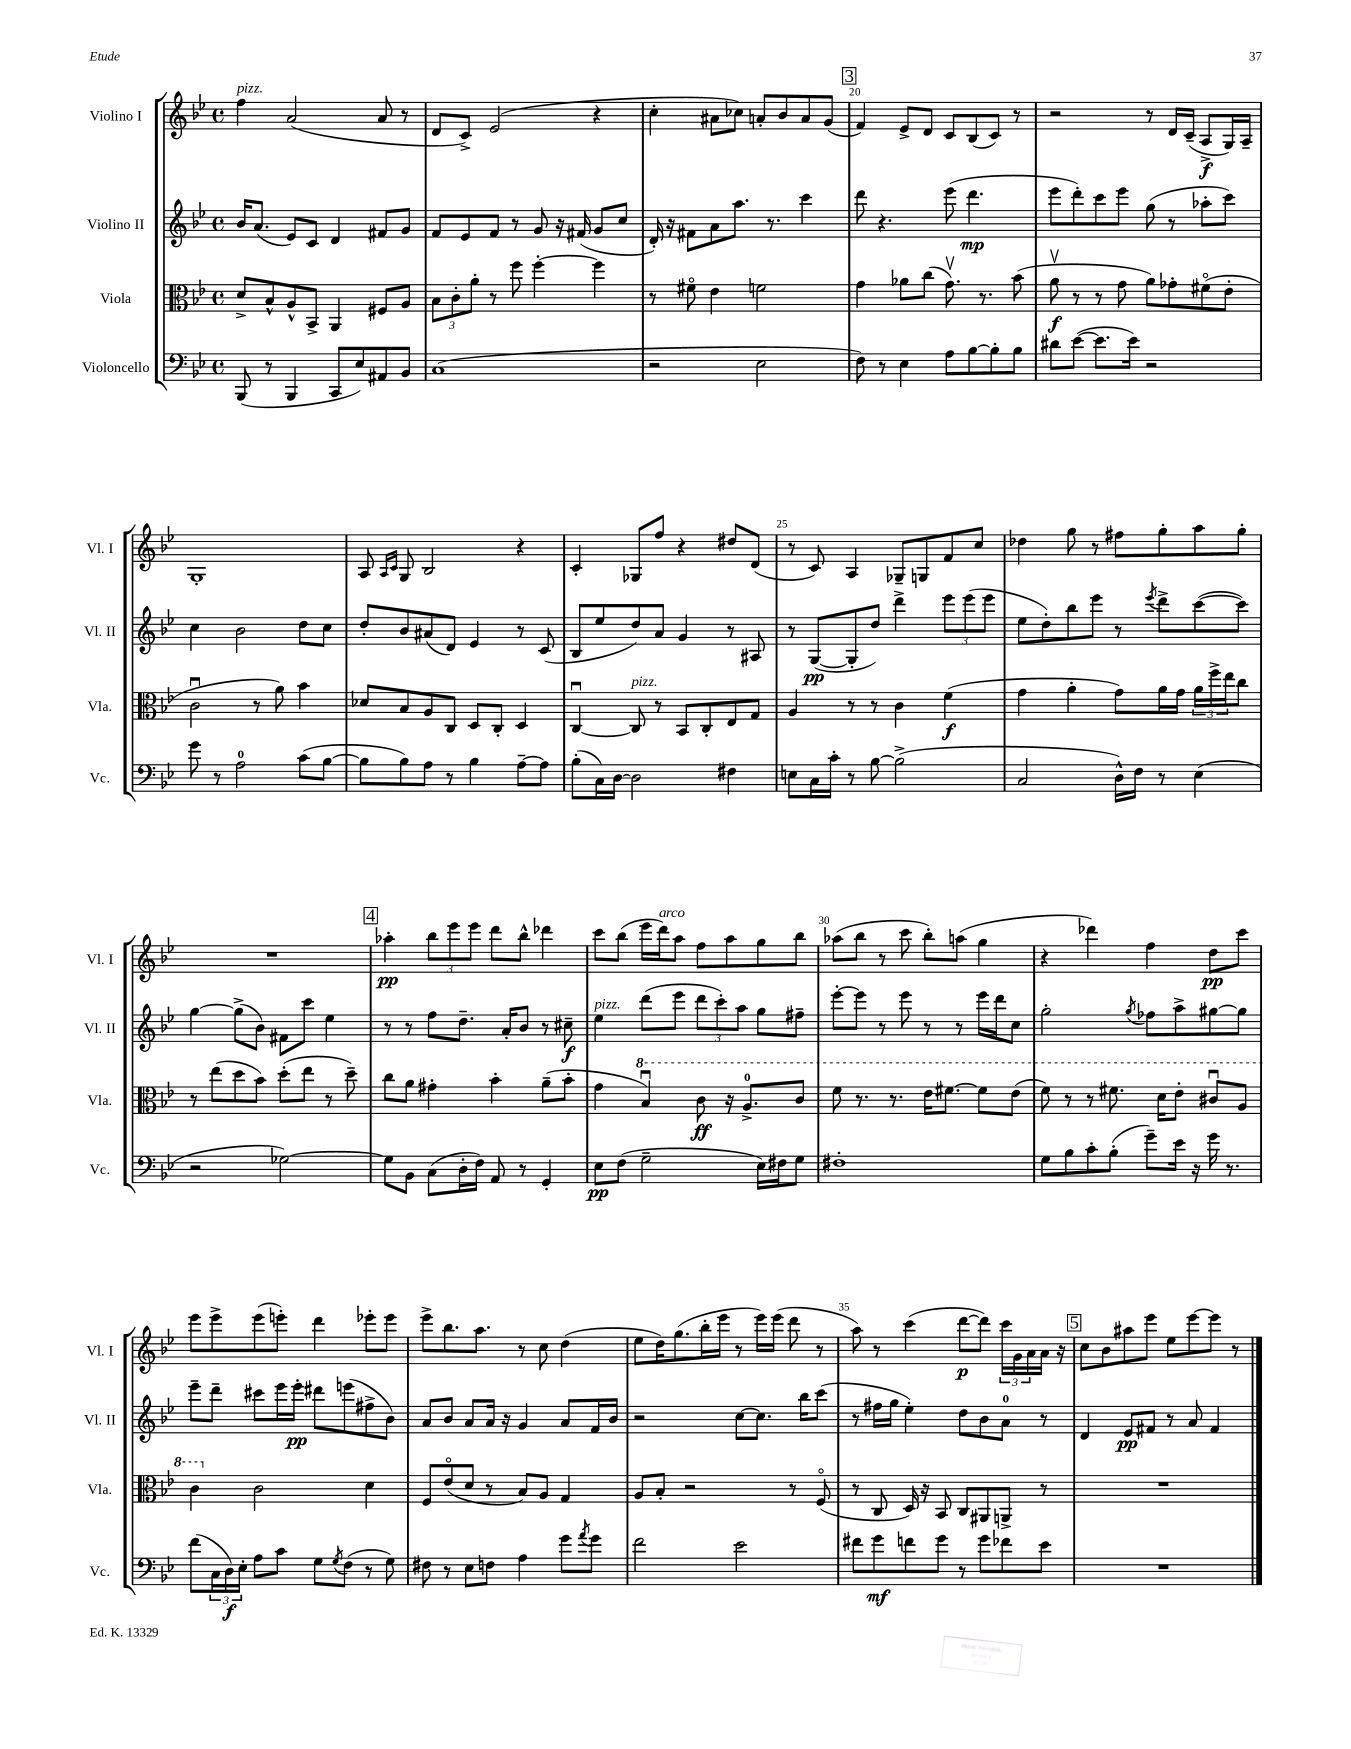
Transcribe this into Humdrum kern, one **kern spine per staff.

**kern	**kern	**kern	**kern
*staff4	*staff3	*staff2	*staff1
*clefF4	*clefC3	*clefG2	*clefG2
*k[b-e-]	*k[b-e-]	*k[b-e-]	*k[b-e-]
*M4/4	*M4/4	*M4/4	*M4/4
*met(c)	*met(c)	*met(c)	*met(c)
(8BBB-/	8d^/L	16b-/LK	4ff\
.	.	(8.a/J	.
8r	8B-^^/	.	.
4BBB-/	8A^^/	8e-/L)	(2a/
.	8BB-^/J	8c/J	.
8CC/L	4AA/	4d/	.
8E-/)	.	.	.
8AA#/	8F#/L	8f#/L	8a/
8BB-/J	8A/J	8g/J	8r
=	=	=	=
(1C	12B-\L	8f/L	8d/L
.	12c'\	.	.
.	.	8e-/	8c^/J)
.	12a'\J	.	.
.	8r	8f/J	(2e-/
.	8ff\	8r	.
.	[4ff'\	8g/	.
.	.	16r	.
.	.	(16f#/	.
.	4ff\]	8g/L	4r
.	.	8cc/J	.
=	=	=	=
2r	8r	16d'/)	4cc'\
.	.	16r	.
.	8f#o\	8f#\L	.
.	4e-\	8a\	8a#\L
.	.	8.aa\J	8cc-\J)
2E-\	2f\	.	8a'/L
.	.	8.r	.
.	.	.	8b-/
.	.	4ccc\	8a/
.	.	.	(8g/J
=	=	=	=
8F\)	4g\	8ddd\	4f/)
8r	.	4.r	.
4E-\	8a-\L	.	8e-^/L
.	(8cc\J	.	8d/J
8A\L	8.gv\)	(8eee-\	8c/L
[8B-\	.	4.ddd\	(8B-/
.	8.r	.	.
8B-'\]	.	.	8c/J)
8B-\J	(8b-\	.	8r
=	=	=	=
8d#\L	8av\	8eee-\L	2r
([8e-\J	8r	8ddd'\)	.
8.e-\]L	8r	8ccc\	.
.	8g\	8eee-\J	.
16e-\Jk)	.	.	.
2r	8a\L)	(8gg\	8r
.	8g-'\	8r	16d/LL
.	.	.	(16c~/JJ
.	(8f#o\	8aa-'\L	8A^/L
.	8e-'\J	8ccc\J)	16G/L)
.	.	.	16A~/JJ
=	=	=	=
8g\	2cu\	4cc\	1G'
8r	.	.	.
2A\	.	2b-\	.
.	8r	.	.
.	8a\)	.	.
(8c\L	4b-\	8dd\L	.
[8B-\J	.	8cc\J	.
=	=	=	=
8B-\]L	8d-/L	8dd'/L	8A/
.	.	.	16qqA/LL
.	.	.	16qqc/JJ
8B-\)	8B-/	8b-/	8G/
8A\J	8A/	(8a#/	2B-/
8r	8C/J	8d/J)	.
4B-\	8D/L	4e-/	.
.	8C'/J	.	.
[8A~\L	4D/	8r	4r
8A\]J	.	(8c/	.
=	=	=	=
(8B-'\L	[4Cu/	8B-/L	4c'/
16C\L)	.	8ee-/	.
[16D\JJ	.	.	.
2D\]	8C/]	8dd/)	8G-/L
.	8r	8a/J	8ff/J
.	8BB-/L	4g/	4r
.	8C'/	.	.
4F#\	8E-/	8r	8dd#/L
.	8G/J	8A#/	(8d/J
=	=	=	=
8E\L	4A/	8r	8r
16C\L	.	([8G/L	8c/)
16c'\JJ	.	.	.
8r	8r	8G'/]	4A/
[8B-\	8r	8dd/J)	.
(2B-^\]	4c\	4ddd^\	8G-~/L
.	.	.	8G/
.	(4f\	12eee-\L	8f/
.	.	(12eee-\	.
.	.	.	8cc/J
.	.	12eee-\J	.
=	=	=	=
2C/	4g\	8ee-\L	4dd-\
.	.	8dd'\)	.
.	4a'\	8bb-\	8gg\
.	.	8eee-\J	8r
16D^^\LL)	8g\L)	8r	8ff#\L
16F\JJ	.	.	.
.	.	8qeee-/	.
8r	16a\L	8ddd^\L	8gg'\
.	16g\JJ	.	.
(4E-\	24a\LL	([8ccc\	8aa\
.	24ff^\	.	.
.	24ee-\J	.	.
.	8cc\J	8ccc\]J)	8gg'\J
=	=	=	=
2r	8r	[4gg\	1r
.	(8ee-\L	.	.
.	8dd\	(8gg^\]L	.
.	8b-\J)	8b-\J)	.
[2G-\)	(8dd'\L	8f#\L	.
.	8ee-\J	8ccc\J	.
.	8r	4ee-\	.
.	8dd~\)	.	.
=	=	=	=
8G-\]L	8cc\L	8r	4aa-'\
8BB-\J	8a\J	8r	.
(8C\L	4g#'\	8ff\L	12bb-\L
.	.	.	12eee-\
16D'\L	.	8.dd~\J	.
.	.	.	12eee-\J
16F\JJ)	.	.	.
8AA/	4b-'\	.	8ddd\L
.	.	16a'/LK	.
8r	.	8b-/J	8bb-^^\J
4GG'/	(8a~\L	8r	4ddd-\
.	8b-'\J	8cc#~\	.
=	=	=	=
8E-\L	4g\	4ee-\	8ccc\L
(8F\J	.	.	(8bb-\J
2G~\	4b-u/)	(8ddd\L	16eee-\LL
.	.	.	16ddd\J)
.	.	8eee-\J	8aa\J
.	8cc\	12ddd\L	8ff\L
.	.	12ccc'\)	.
.	16r	.	8aa\
.	.	12aa\J	.
.	8.a^/L	.	.
16E-\LL)	.	8gg\L	8gg\
16F#\J	.	.	.
8G\J	8cc/J	8ff#~\J	8bb-\J
=	=	=	=
1F#'	8ff\	[8eee-'\L	(8aa-\L
.	8.r	8eee-\]J	8bb-\J
.	.	8r	8r
.	8.r	.	.
.	.	8eee-\	8ccc\
.	16ee-\LK	8r	8bb-'\L)
.	[8.ff#\J	.	.
.	.	8r	(8aa\J
.	8ff#\]L	16eee-\LL	4gg\
.	.	16ddd\J	.
.	(8ee-\J	8cc\J	.
=	=	=	=
8G\L	8ff\)	2gg'\	4r
8B-\	8r	.	.
8c'\	8r	.	4ddd-\)
(8B-'\J	8.ff#\	.	.
.	.	8qgg/	.
8g~\L)	.	8ff-\L	4ff\
.	16dd\LK	.	.
16e-\Jk	8ee-'\J	8aa^\	.
16r	.	.	.
16g\	8cc#u/L	[8gg#\	8dd\L
8.r	.	.	.
.	8a/J	8gg#\]J	8ccc\J
=	=	=	=
(8f\L	4cc\	8eee-~\L	8eee-\L
24C\L	.	8ddd~\J	8eee-^\
24D\)	.	.	.
24E-'\JJ	.	.	.
8A\L	2c\	8ccc#\L	(8eee-\
8c\J	.	16eee-\L	8eee'\J)
.	.	16eee-'\JJ	.
8G\L	.	8ddd#\L	4ddd\
8qG/	.	.	.
(8F\J	.	(8eee\	.
8r	4d\	8ff#^\	8eee-'\L
8G\)	.	8b-\J)	8eee-\J
=	=	=	=
8F#\	8F/L	8a/L	8eee-^\L
8r	(8e-o/	8b-/J	8.bb-\
8E-\L	8d/J	8a/L	.
.	.	.	8.aa\J
8F\J	8r	16a/Jk	.
.	.	16r	.
4A\	8B-/L)	4g/	8r
.	8A/J	.	8cc\
8g\L	4G/	8a/L	(4dd\
8qa/	.	.	.
8g\J	.	16f/L	.
.	.	16b-/JJ	.
=	=	=	=
2f\	8A/L	2r	8ee-\L
.	8B-'/J	.	16dd\K)
.	.	.	(8.gg\
.	2r	.	.
.	.	.	16bb-'\L
.	.	.	16eee-\JJ
2e-\	.	[8cc\L	8r
.	.	8.cc\]J	16eee-\LL)
.	.	.	(16eee-\JJ
.	8r	.	8ddd\
.	.	16bb-\LK	.
.	(8Fo/	(8ccc\J	8r
=	=	=	=
8f#\L	8r	8r	8aa\)
8g\	8C/	16ff#\LL	8r
.	.	16gg\JJ	.
8f\	16D/)	4ee-'\)	(4ccc\
.	16r	.	.
8g\J	8BB-/	.	.
8r	8C/L	8dd\L	[8ddd\L
8g\L	8AA#/	8b-\	8ddd\]J)
8f-\	8AA^/J	8a\J	24ccc\LL
.	.	.	24g\
.	.	.	24a\
8e-\J	8r	8r	16a\JJ
.	.	.	16r
=	=	=	=
1r	1r	4d/	8cc\L
.	.	.	8b-\
.	.	8e-/L	8aa#\
.	.	8f#/J	8eee-\J
.	.	8r	8ee-\L
.	.	8a/	[8eee-\
.	.	4f#/	8eee-\]J
.	.	.	8r
==	==	==	==
*-	*-	*-	*-
